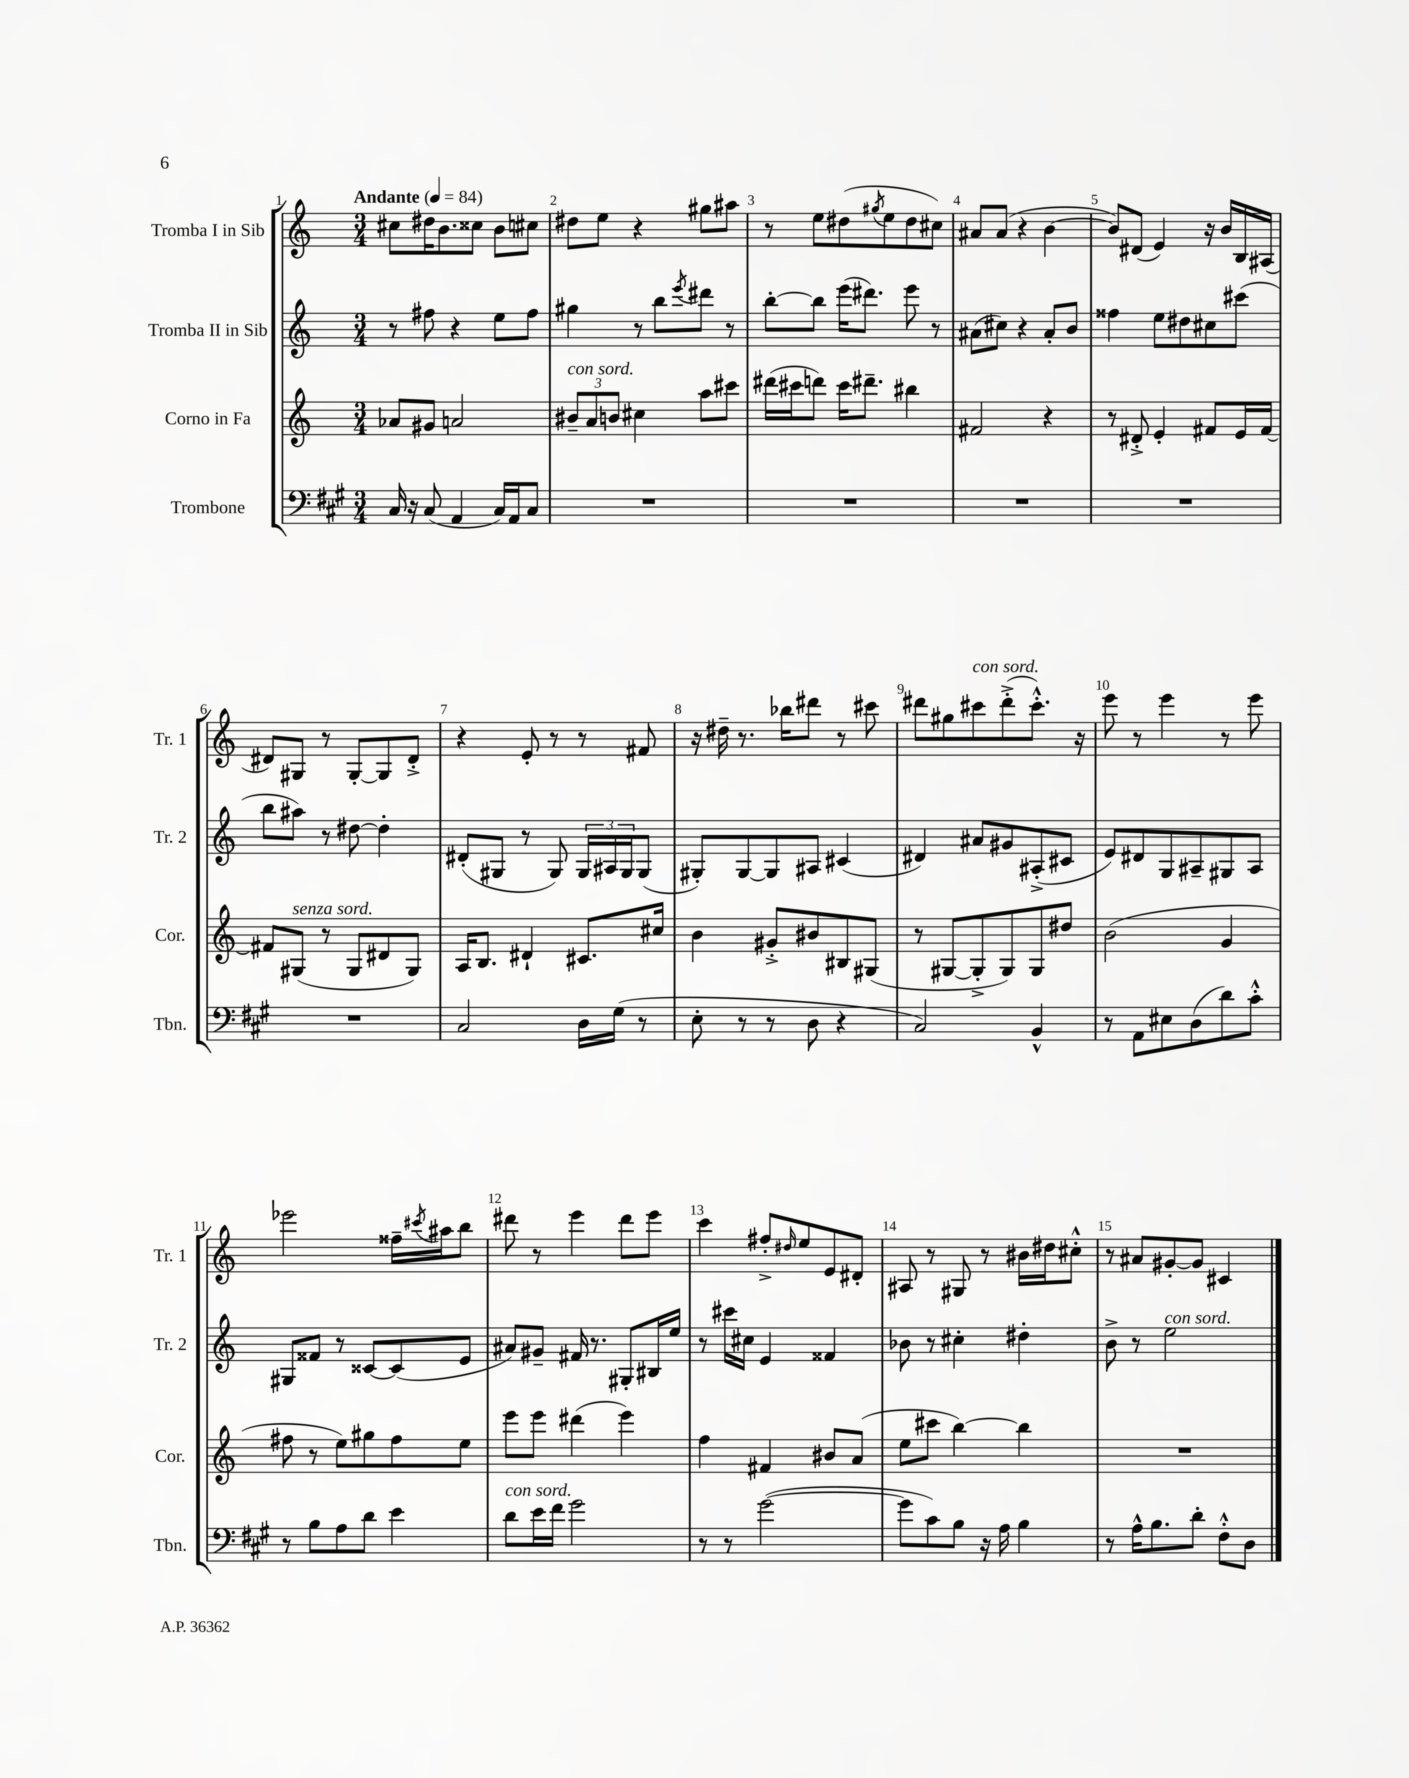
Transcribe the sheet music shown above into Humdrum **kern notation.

**kern	**kern	**kern	**kern
*staff4	*staff3	*staff2	*staff1
*clefF4	*clefG2	*clefG2	*clefG2
*k[f#c#g#]	*k[]	*k[]	*k[]
*M3/4	*M3/4	*M3/4	*M3/4
*MM84	*MM84	*MM84	*MM84
16C#	8a-	8r	8cc#
16r	.	.	.
(8C#	8g#	8ff#	16dd#
.	.	.	8.b
4AA	2a	4r	.
.	.	.	8cc##
16C#)	.	8ee	8b
16AA	.	.	.
8C#	.	8ff#	8cc#
=	=	=	=
2.r	12b#~	4gg#	8dd#
.	12a	.	.
.	.	.	8ee
.	12b	.	.
.	4cc#	8r	4r
.	.	8bb	.
.	.	8qeee	.
.	8aa	8ddd#	8gg#
.	8ccc#	8r	8aa#
=	=	=	=
2.r	(16ddd#	[8bb'	8r
.	16ccc#	.	.
.	8ddd)	8bb]	8ee
.	16ccc#	(16eee	(8dd#
.	8.ddd#~	8.ddd#)	.
.	.	.	8qgg#
.	.	.	8ee
.	4bb#	8eee	8dd#
.	.	8r	8cc#)
=	=	=	=
2.r	2f#	(8a#	8a#
.	.	8cc#)	(8a#
.	.	4r	4r
.	4r	8a#'	[4b
.	.	8b	.
=	=	=	=
2.r	8r	4ff##	8b])
.	8d#'^	.	(8d#
.	4e'	8ee	4e)
.	.	8dd#	.
.	8f#	8cc#	16r
.	.	.	16b
.	16e	(8ccc#	16B
.	[16f#	.	(16A#
=	=	=	=
2.r	8f#]	8bb	8d#)
.	(8G#	8aa#)	8G#
.	8r	8r	8r
.	8G#	[8dd#	[8G#'
.	8d#	4dd#']	8G#]
.	8G#)	.	8d#'^
=	=	=	=
2C#	16A	(8d#'	4r
.	8.B	.	.
.	.	8G#	.
.	4d#`	8r	8e'
.	.	8G#)	8r
16D	8.c#	24G#	8r
.	.	24A#	.
(16G#	.	.	.
.	.	24G#	.
8r	.	(8G#	8f#
.	16cc#	.	.
=	=	=	=
8E'	4b	8G#')	16r
.	.	.	16dd#~
8r	.	[8G#	8.r
8r	8g#'^	8G#]	.
.	.	.	16bb-
8D	8b#	8A#	8ddd#
4r	8B#	(4c#	8r
.	(8G#	.	8ccc#
=	=	=	=
2C#)	8r	4d#)	8ddd#
.	[8G#	.	8gg#
.	8G#'^]	8a#	8ccc#
.	8G#)	8g#	(8ddd#'^
4BB^^	8G#	(8A#'^	8.ccc#'^^)
.	8dd#	8c#	.
.	.	.	16r
=	=	=	=
8r	(2b	8e)	8eee
8AA	.	8d#	8r
8E#	.	8G	4eee
(8D	.	8A#~	.
8d)	4g	8G#	8r
8c#'^^	.	8A#	8eee
=	=	=	=
8r	8ff#	8G#	2eee-
8B	8r	8f##	.
8A	8ee)	8r	.
8d	8gg#	[8c##	.
4e	8ff#	(8c##]	16ff##~
.	.	.	8qccc#
.	.	.	16aa#
.	8ee	8e	8bb
=	=	=	=
8d	8eee	8a#)	8ddd#
16e	8eee	8g#~	8r
16f#	.	.	.
2g#	(4ddd#	16f#	4eee
.	.	8.r	.
.	4eee)	8G#'	8ddd#
.	.	16B#	8eee
.	.	16ee	.
=	=	=	=
8r	4ff	8r	4ccc
8r	.	16ccc#	.
.	.	16cc#	.
([2g#	4f#	4e	8ff#'^
.	.	.	16qqdd#
.	.	.	8ee
.	8b#	4f##	8e
.	(8a	.	8d#'
=	=	=	=
8g#]	8ee	8b-	8A#
8c#)	8ccc#	8r	8r
8B	[4bb)	4cc#'	8G#
16r	.	.	8r
16A	.	.	.
4B	4bb]	4dd#'	16b#
.	.	.	16dd#
.	.	.	8cc#'^^
=	=	=	=
8r	2.r	8b^	8r
16A^^	.	8r	8a#
8.B	.	.	.
.	.	2ee	[8g#'
8d'	.	.	8g#]
8F#'^^	.	.	4c#
8D	.	.	.
==	==	==	==
*-	*-	*-	*-
